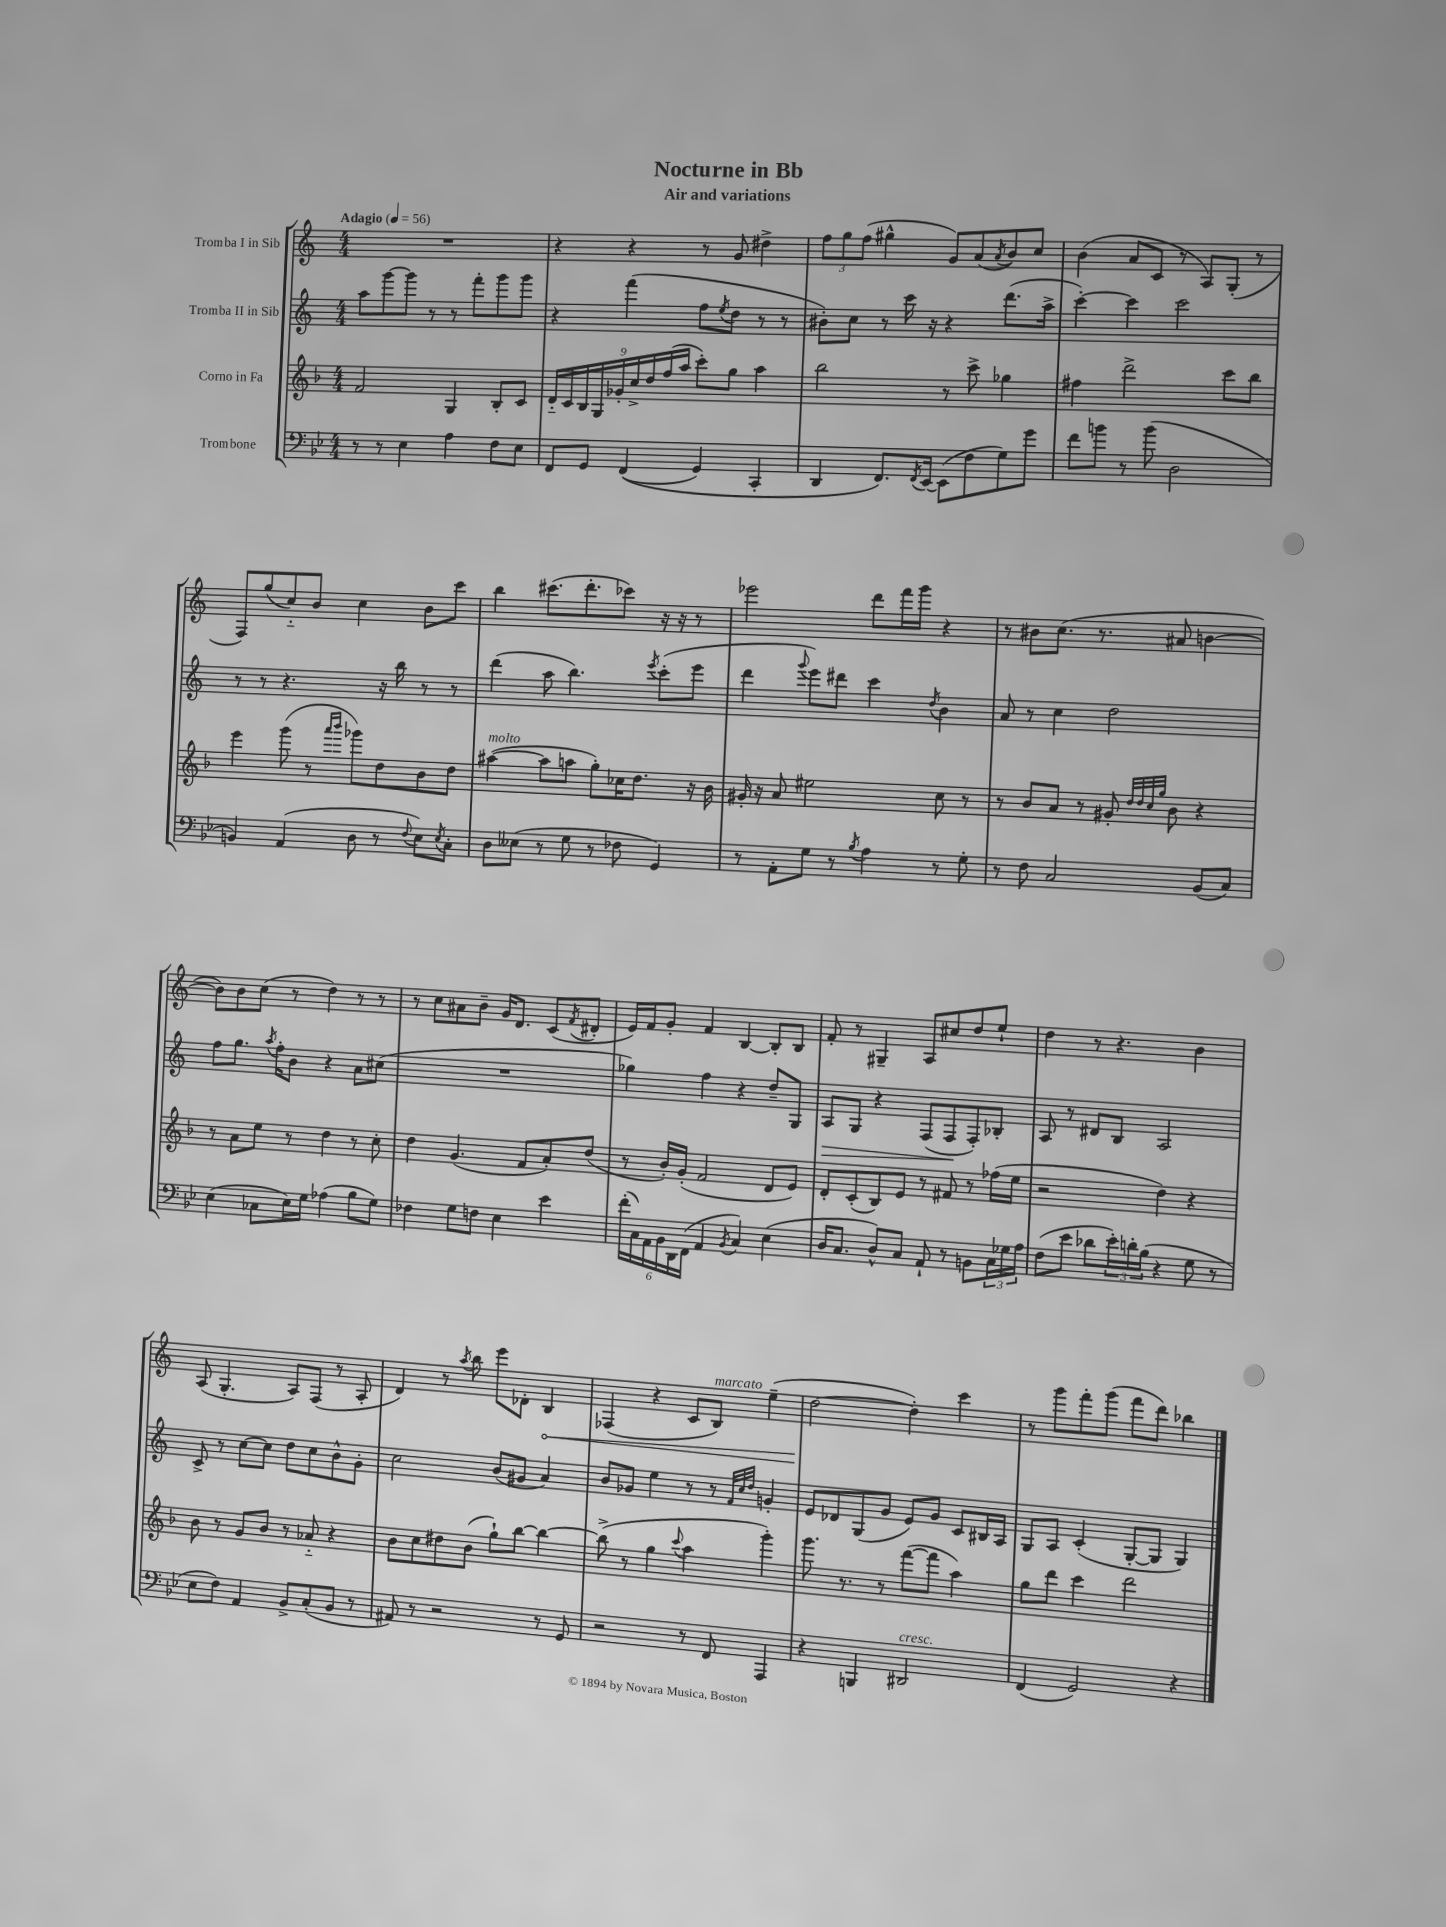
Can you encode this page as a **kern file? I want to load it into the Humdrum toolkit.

**kern	**kern	**kern	**dynam	**kern	**dynam
*part4	*part3	*part2	*part2	*part1	*part1
*staff4	*staff3	*staff2	*staff2	*staff1	*staff1
*I"Trombone	*I"Corno in Fa	*I"Tromba II in Sib	*	*I"Tromba I in Sib	*
*clefF4	*clefG2	*clefG2	*	*clefG2	*
*k[b-e-]	*k[b-]	*k[]	*	*k[]	*
*M4/4	*M4/4	*M4/4	*	*M4/4	*
*MM56	*MM56	*MM56	*	*MM56	*
=1	=1	=1	=1	=1	=1
!	!	!	!	!LO:TX:a:B:t=Adagio	!
8r	2f/	8aa\L	.	1r	.
8r	.	[8ggg\	.	.	.
4E-\	.	8ggg\J]	.	.	.
.	.	8r	.	.	.
4A\	4G/	8r	.	.	.
.	.	8fff'\L	.	.	.
8F\L	8B-'/L	8ggg\	.	.	.
8E-\J	8c/J	8ggg\J	.	.	.
=2	=2	=2	=2	=2	=2
8FF/L	18d/LL	4r	.	4r	.
.	18c/	.	.	.	.
.	18B-/	.	.	.	.
8GG/J	.	.	.	.	.
.	18G/	.	.	.	.
.	18g-X'/	.	.	.	.
((4FF/	.	(4fff\	.	4r	.
.	18cc^/	.	.	.	.
.	18dd/	.	.	.	.
.	(18ff/	.	.	.	.
.	18aa/JJ	.	.	.	.
4GG/)	8ccc'\L)	8ff\L	.	8r	.
.	.	8qee/	.	.	.
.	8gg\J	8dd\J	.	8g/	.
4CC'/	4aa\	8r	.	4dd#X^\	.
.	.	8r	.	.	.
=3	=3	=3	=3	=3	=3
4DD/	2bb-\	8b#X'\L)	.	12ff\L	.
.	.	.	.	12gg\	.
.	.	8cc\J	.	.	.
.	.	.	.	(12ff\J	.
8.FF/L)	.	8r	.	4gg#X^^\	.
.	.	16ccc\	.	.	.
8qFF/	.	.	.	.	.
[16EE-/Jk	.	16r	.	.	.
(8EE-\L]	8r	4r	.	8g/L)	.
8F\	8ccc^\	.	.	(8a/	.
.	.	.	.	8qa/	.
8G\)	4gg-X\	(8.ddd\L	.	8b/)	.
8g\J	.	.	.	8cc/J	.
.	.	16aa^\Jk	.	.	.
=4	=4	=4	=4	=4	=4
8f\L	4ff#X\	[4ccc'\)	.	(4b\	.
8bn\J	.	.	.	.	.
8r	2ddd^\	4ccc\]	.	8a/L	.
(8b\	.	.	.	8c/J	.
2D\	.	2ccc\	.	8r	.
.	.	.	.	8A/L)	.
.	8ccc\L	.	.	(8G'/J	.
.	8bb-\J	.	.	8r	.
!!LO:LB:g=z
=5	=5	=5	=5	=5	=5
4BBn/)	4eee\	8r	.	8F/L)	.
.	.	8r	.	(8gg/	.
(4AA/	(8ggg\	4.r	.	8cc/)	.
.	8r	.	.	8b/J	.
.	16qqaaa/LL	.	.	.	.
.	16qqbbb-/JJ	.	.	.	.
8D\	8ggg-X\L)	.	.	4cc\	.
8r	8dd\	16r	.	.	.
.	.	16bb\	.	.	.
8qqF/	.	.	.	.	.
8E-\L)	8b-\	8r	.	8b\L	.
8qE-/	.	.	.	.	.
8C'\J	8dd\J	8r	.	8ccc\J	.
=6	=6	=6	=6	=6	=6
!	!LO:TX:a:i:t=molto	!	!	!	!
8D\L	([4aa#X\	(4ddd\	.	4bb\	.
(8E--X\J	.	.	.	.	.
8r	8aa#\L]	8aa\	.	(8.ccc#X\L	.
8G\	8aan\J	4.bb\)	.	.	.
.	.	.	.	8.ddd'\	.
8r	8gg'\L)	.	.	.	.
8F-X\	16cc-X\K	.	.	8ccc-X\J)	.
.	8.dd\J	.	.	.	.
.	.	8qeee/	.	.	.
4GG/)	.	(8ccc'\L	.	16r	.
.	.	.	.	16r	.
.	16r	8eee\J	.	8r	.
.	16b-\	.	.	.	.
=7	=7	=7	=7	=7	=7
8r	16g#X'/	4ddd\	.	2eee-X\	.
.	16r	.	.	.	.
8AA'\L	8a/	.	.	.	.
.	.	8qqggg/	.	.	.
8G\J	2ee#X\	8eee\L)	.	.	.
8r	.	8ddd#X\J	.	.	.
8qB-/	.	.	.	.	.
4A\	.	4ccc\	.	8ddd\L	.
.	.	.	.	16fff\L	.
.	.	.	.	16ggg\JJ	.
.	.	8qdd/	.	.	.
8r	8cc\	4b\	.	4r	.
8G'\	8r	.	.	.	.
=8	=8	=8	=8	=8	=8
8r	8r	8a/	.	8r	.
8F\	8b-/L	8r	.	8b#X\L	.
2C/	8a/J	4cc\	.	(8.cc\J	.
.	8r	.	.	.	.
.	.	.	.	8.r	.
.	8g#X'/	2dd\	.	.	.
.	32qqdd/LLL	.	.	.	.
.	32qqdd/	.	.	.	.
.	32qqcc/	.	.	.	.
.	32qqgg/JJJ	.	.	.	.
.	8b-\	.	.	8a#X/	.
(8BB-/L	4r	.	.	[4bn\	.
8C/J)	.	.	.	.	.
!!LO:LB:g=z
=9	=9	=9	=9	=9	=9
(4E-\	8r	8ff\L	.	8b\L])	.
.	8a\L	8.gg\J	.	8b\	.
8C-X\L	8ee\J	.	.	(8cc\J	.
.	.	8qaa/	.	.	.
.	.	16ff'\KL	.	.	.
16E-\L)	8r	8b\J	.	8r	.
16G\JJ	.	.	.	.	.
(4A-X\	4dd\	4r	.	4dd\)	.
8B-\L	8r	8a\L	.	8r	.
8G\J)	8cc'\	(8cc#X\J	.	8r	.
=10	=10	=10	=10	=10	=10
4F-X\	4dd\	1r	.	8r	.
.	.	.	.	8cc\L	.
8G\L	(4.g/	.	.	8a#X\	.
8Fn\J	.	.	.	8b~\J	.
4E-\	.	.	.	16g/KL	.
.	.	.	.	8.d/J	.
.	8f/L	.	.	.	.
4e-\	8a'/)	.	.	(8c/L	.
.	.	.	.	8qf/	.
.	(8dd/J	.	.	8d#X'/J	.
=11	=11	=11	=11	=11	=11
(24f'\LL	8r	4gg-X\)	.	16e/LL)	.
24C\)	.	.	.	.	.
.	.	.	.	16f/J	.
24AA\	.	.	.	.	.
24BB-\	16b-'/LL)	.	.	8g'/J	.
24DD\	.	.	.	.	.
.	(16g'/JJ	.	.	.	.
(24FF\JJ	.	.	.	.	.
4AA/	2f/	4ff\	.	4f/	.
8qBB-/	.	.	.	.	.
4C/)	.	4r	.	[4B/	.
(4E-\	8d/L	8dd~/L	.	8B'/L]	.
.	8e/J)	8G/J	.	8B/J	.
=12	=12	=12	=12	=12	=12
!	!	!	!LO:HP:b	!	!
16D/KL	8d'/L	8A/L	>	8f'/	.
8.C/J	.	.	.	.	.
.	(8c'/	8G/J	.	8r	.
8D^^/L)	8B-/)	4r	.	4G#X~/	.
8C/J	8e/J	.	.	.	.
8AA`/	8r	(8F/L	.	8A/L	.
8r	8f#X/	8F/	.	8cc#X/	.
8BBn\L	8r	8F'/)	]	8dd/	.
24C\L	(16ff-X\LL	8B-X'/J	.	8ee`/J	.
24G-X\	.	.	.	.	.
.	16ee\JJ	.	.	.	.
24A\JJ	.	.	.	.	.
=13	=13	=13	=13	=13	=13
(8F\L	2r	8A/	.	4dd\	.
8e-\J	.	8r	.	.	.
8d-X\L	.	8d#X/L	.	8r	.
24e-'\L)	.	8B/J	.	4.r	.
24dn'\	.	.	.	.	.
(24B-\JJ	.	.	.	.	.
4r	4dd\)	2A/	.	.	.
8G\	4r	.	.	4b\	.
8r	.	.	.	.	.
!!LO:LB:g=z
=14	=14	=14	=14	=14	=14
8E-\L	8b-\	8c^/	.	(8A/	.
8F\J)	8r	8r	.	4.G'/	.
4AA/	8g/L	[8cc\L	.	.	.
.	8b-/J	8cc\J]	.	.	.
8BB-^/L	8r	8dd\L	.	8A/L)	.
(8C'/	8a-X/	8cc\	.	(8F/J	.
8BB-/J	4r	8b^^\	.	8r	.
8r	.	8g'\J	.	8A'/	.
=15	=15	=15	=15	=15	=15
8AA#X/)	8b-\L	2cc\	.	4d/)	.
8r	8cc\	.	.	.	.
2r	8dd#X\	.	.	8r	.
.	.	.	.	8qaa/	.
.	(8b-\J	.	.	8bb\	.
.	8gg`\L)	(8b/L	.	8eee\L	.
.	[8bb-\J	8g#X/J	.	8d-X'\J	.
!	!	!	!	!	!LO:HP:b
8r	4bb-\_	4a/)	.	4B/	<
8GG/	.	.	.	.	.
=16	=16	=16	=16	=16	=16
2r	(8bb-^\]	8b/L	.	(4F-X/	.
.	8r	8g-X/J	.	.	.
.	4gg\	4ee\	.	4r	.
.	8qqccc/	.	.	.	.
8r	4aa\	8r	.	8c/L	.
!	!	!	!	!LO:TX:a:i:t=marcato	!
8FF/	.	8r	.	8B/J)	.
.	.	32qqf/LLL	.	.	.
.	.	32qqcc/	.	.	.
.	.	32qqdd/JJJ	.	.	.
4AAA/	4ggg'\)	4gn'/	.	(4ee~\	.
=17	=17	=17	=17	=17	=17
4r	8.ggg\	8e/L	.	[2dd\	.
.	.	8d-X/	.	.	.
.	8.r	.	.	.	.
4BBBn/	.	(8G/	.	.	.
.	8r	8g/J	.	.	.
!LO:TX:a:i:t=cresc.	!	!	!	!	!
2DD#X/	([8fff\L	8e/L)	.	4dd'\])	[
.	8fff\J]	8g/J	.	.	.
.	4aa\)	8c/L	.	4ccc\	.
.	.	16B#X/L	.	.	.
.	.	16A/JJ	.	.	.
=18	=18	=18	=18	=18	=18
(4FF/	8gg\L	8G/L	.	8r	.
.	8ddd\J	8A/J	.	8ggg\L	.
2GG/)	4ccc\	(4c'/	.	8fff'\	.
.	.	.	.	(8ggg\J	.
.	2ddd\	[8G'/L	.	8fff\L	.
.	.	8G/J]	.	8ddd\J)	.
4r	.	4G/)	.	4bb-X\	.
==	==	==	==	==	==
*-	*-	*-	*-	*-	*-
